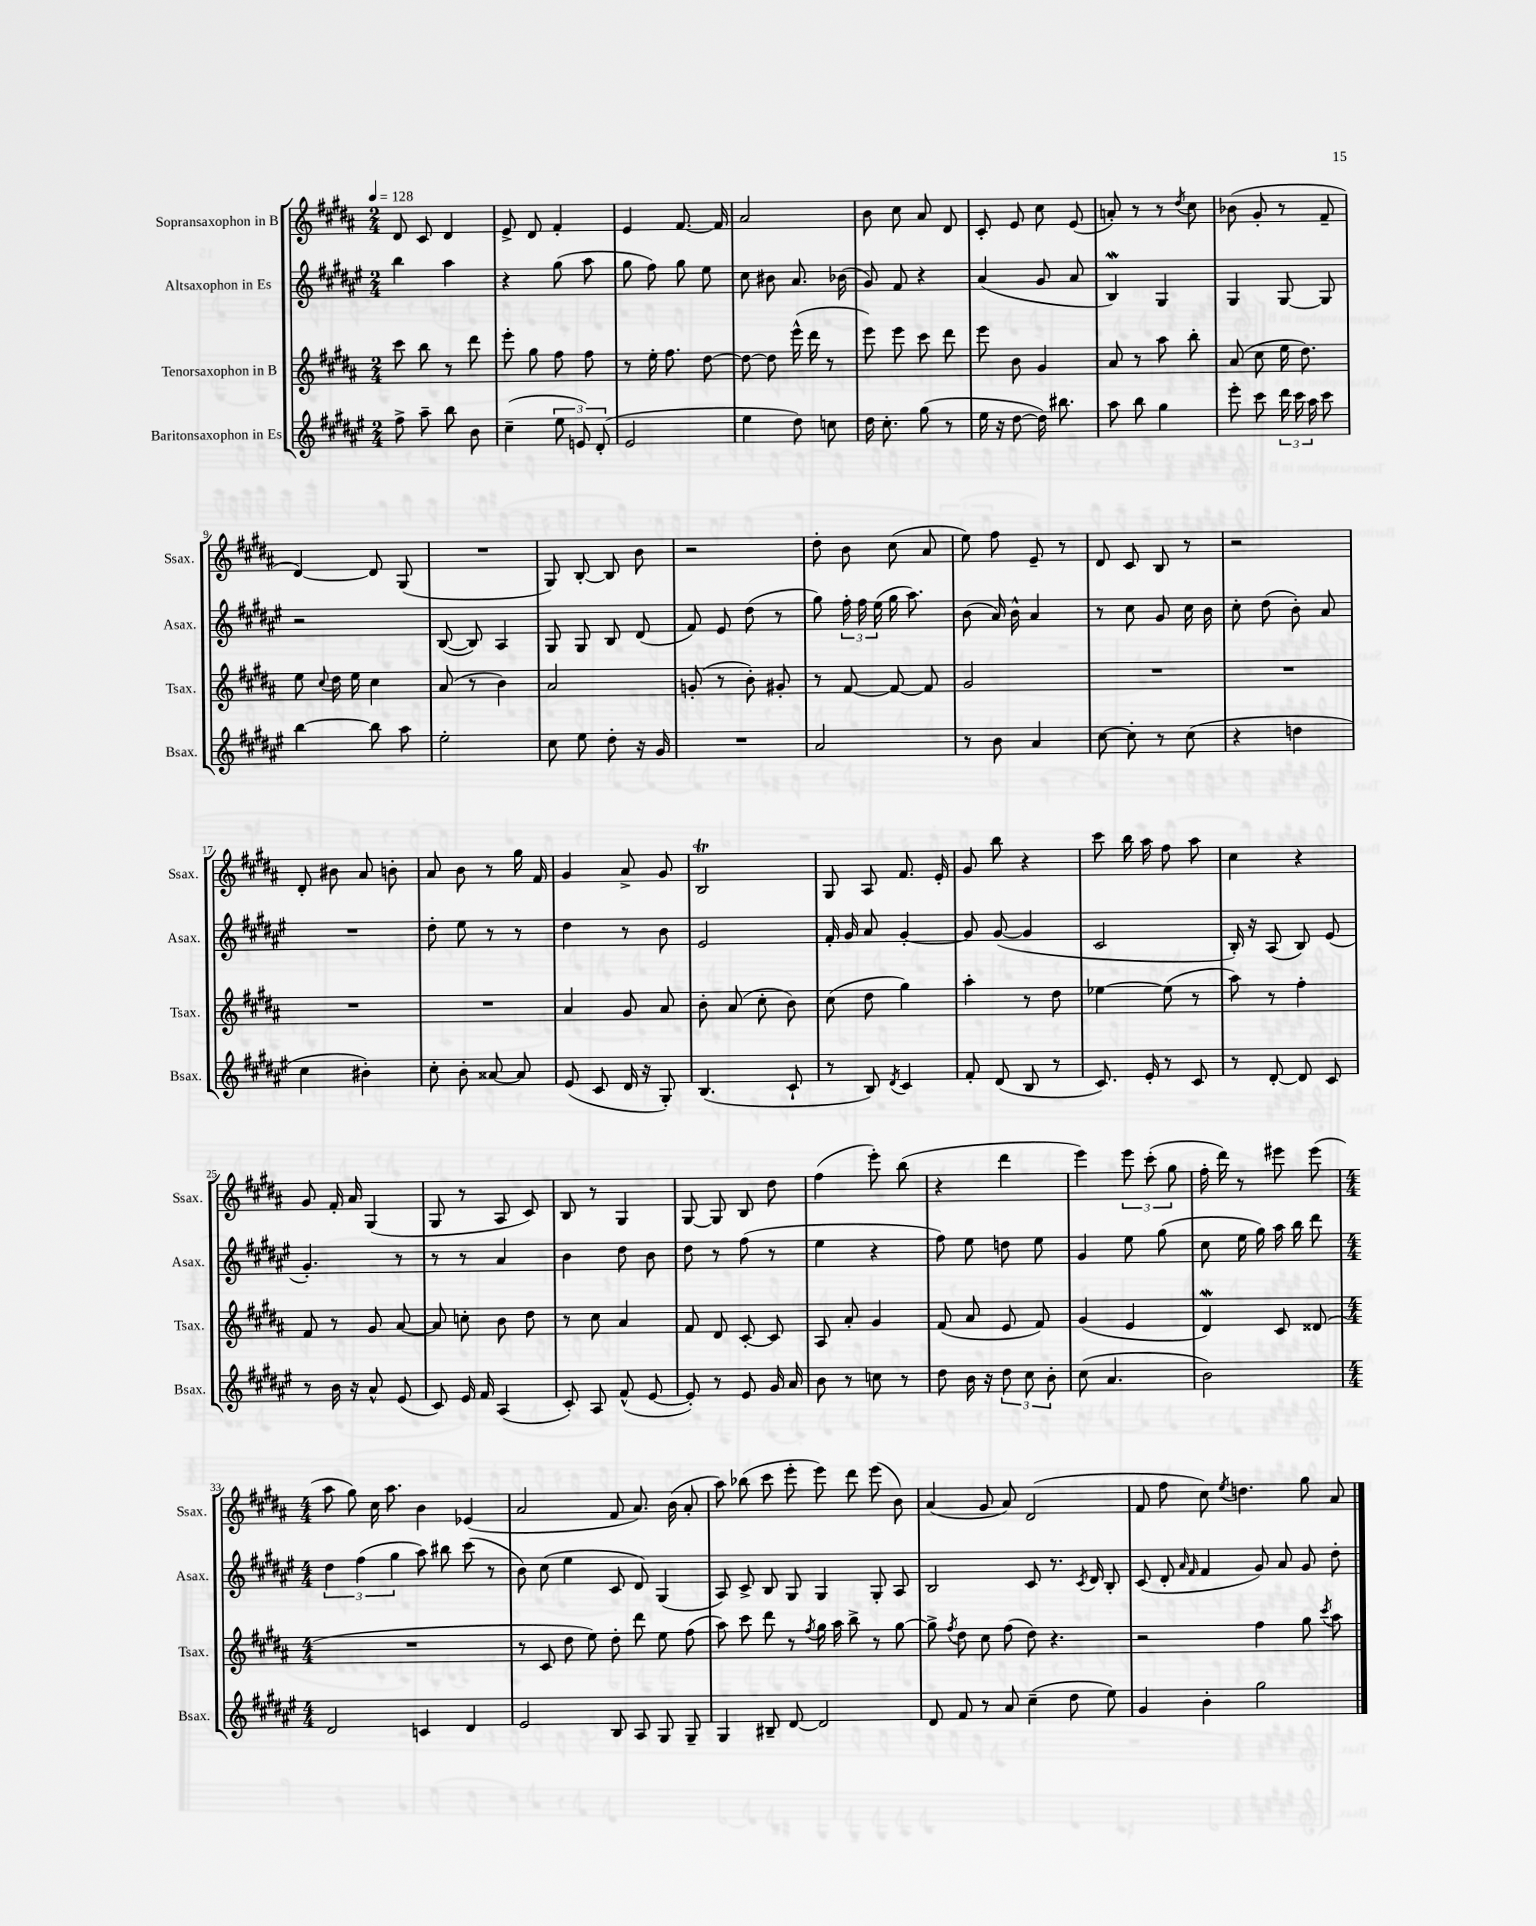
<<
\new StaffGroup <<
\new Staff = "s0" \with { instrumentName = "Sopransaxophon in B" shortInstrumentName = "Ssax." } {
    \clef treble \key b \major \numericTimeSignature \time 2/4 \tempo 4 = 128
    \autoBeamOff dis'8 cis'8 dis'4 |
    e'8-> dis'8 fis'4-. |
    e'4 fis'8.~ fis'16 |
    ais'2 |
    b'8 cis''8 ais'8 dis'8 |
    cis'8-. e'8 cis''8 e'8( |
    a'8-.) r8 r8 \acciaccatura { dis''8 } cis''8 |
    bes'8( gis'8-. r8 fis'8-- |
    dis'4~) dis'8 gis8( |
    R2 |
    gis8) b8~-. b8 b'8 |
    r2 |
    dis''8-. b'8 cis''8( ais'8 |
    e''8) fis''8 e'8-- r8 |
    dis'8 cis'8 b8 r8 |
    r2 |
    dis'8-. bis'8 ais'8 b'8-. |
    ais'8 b'8 r8 gis''16 fis'16 |
    gis'4 ais'8-> gis'8 |
    b2\trill |
    gis8 ais8 fis'8. e'16-. |
    gis'8 b''8 r4 |
    cis'''8 b''16 ais''16 fis''8 ais''8 |
    cis''4 r4 |
    gis'8 fis'16-. ais'16 gis4( |
    gis8 r8 ais8 cis'8) |
    b8 r8 gis4 |
    gis8~ gis8 b8 dis''8 |
    fis''4( e'''8-.) b''8( |
    r4 dis'''4 |
    e'''4) \tuplet 3/2 { e'''8 cis'''8-.( gis''8 } |
    fis''16-. dis'''16) r8 eis'''8 eis'''8( |
    \numericTimeSignature \time 4/4 ais''8 gis''8) cis''16 ais''8. b'4 ees'4( |
    ais'2 fis'8 ais'8.) b'16( ais'8-. |
    ais''8) bes''8( cis'''8 e'''8-. e'''8) dis'''8 e'''8( b'8) |
    ais'4( gis'8 ais'8) dis'2( |
    fis'8 fis''8 cis''8) \acciaccatura { e''8 } d''4. gis''8 ais'8 \bar "|." |
}
\new Staff = "s1" \with { instrumentName = "Altsaxophon in Es" shortInstrumentName = "Asax." } {
    \clef treble \key fis \major \numericTimeSignature \time 2/4
    \autoBeamOff b''4 ais''4 |
    r4 gis''8( ais''8 |
    gis''8 fis''8) gis''8 eis''8 |
    cis''8 bis'8 ais'8. bes'16( |
    gis'8) fis'8 r4 |
    ais'4( gis'8 ais'8 |
    b4\mordent) gis4 |
    gis4 gis8~ gis8 |
    r2 |
    b8~( b8) ais4 |
    gis8 gis8 b8 dis'8( |
    fis'8) eis'8 dis''8( r8 |
    gis''8) \tuplet 3/2 { fis''16-. fis''16 eis''16( } gis''16 ais''8.) |
    b'8( ais'16) b'16-^ ais'4 |
    r8 cis''8 gis'8 cis''16 b'16 |
    cis''8-. dis''8( b'8-.) ais'8 |
    R2 |
    dis''8-. eis''8 r8 r8 |
    dis''4 r8 b'8 |
    eis'2 |
    fis'16-. gis'16 ais'8 gis'4~-. |
    gis'8 gis'8~( gis'4 |
    cis'2 |
    b16-.) r16 ais8( b8) eis'8( |
    gis'4.-.) r8 |
    r8 r8 ais'4 |
    b'4 dis''8 b'8 |
    dis''8 r8 fis''8( r8 |
    eis''4 r4 |
    fis''8) eis''8 d''8 eis''8 |
    gis'4 eis''8 gis''8( |
    cis''8 eis''16 gis''16) ais''16 b''16 dis'''8 |
    \numericTimeSignature \time 4/4 \tuplet 3/2 { dis''4 fis''4( gis''4 } ais''8) bis''8 cis'''8( r8 |
    b'8) cis''8( eis''4 cis'8 dis'8) gis4( |
    ais8) cis'8-> b8 gis8 gis4 gis8-. ais8 |
    b2 cis'8 r8. \acciaccatura { cis'8 } dis'16 b8-. |
    cis'8( dis'8-. \grace { ais'16 fis'16 } fis'4 gis'8) ais'8 gis'8 dis''8-. \bar "|." |
}
\new Staff = "s2" \with { instrumentName = "Tenorsaxophon in B" shortInstrumentName = "Tsax." } {
    \clef treble \key b \major \numericTimeSignature \time 2/4
    \autoBeamOff cis'''8 b''8 r8 dis'''8 |
    e'''8-. gis''8 fis''8 fis''8 |
    r8 e''16-. fis''8. dis''8~ |
    dis''8~ dis''8 e'''16-^( dis'''16 r8 |
    e'''8) e'''8 cis'''8 dis'''8 |
    e'''8 b'8 gis'4 |
    ais'8 r8 ais''8 b''8-. |
    ais'8( cis''8 e''16 dis''8.) |
    e''8 \appoggiatura { cis''8 } dis''16 e''16 cis''4 |
    ais'8( r8 b'4) |
    ais'2 |
    g'8-.( r8 b'8-.) gis'8-. |
    r8 fis'8~ fis'8~ fis'8 |
    gis'2 |
    R2 |
    R2 |
    R2 |
    R2 |
    ais'4 gis'8 ais'8 |
    b'8-. ais'8( cis''8-. b'8) |
    cis''8( dis''8 gis''4) |
    ais''4-. r8 dis''8 |
    ees''4~ ees''8( r8 |
    ais''8) r8 fis''4-. |
    fis'8 r8 gis'8 ais'8~ |
    ais'8 c''8-. b'8 dis''8 |
    r8 cis''8 ais'4 |
    fis'8 dis'8 cis'8~-. cis'8 |
    ais8 ais'8-. gis'4 |
    fis'8( ais'8 e'8 fis'8) |
    gis'4( e'4 |
    dis'4\mordent) cis'8 disis'8( |
    \numericTimeSignature \time 4/4 R1 |
    r8 cis'8 dis''8 e''8) dis''8-. dis'''8 e''8 fis''8( |
    ais''8) cis'''8 dis'''8 r8 \acciaccatura { fis''8 } gis''16 ais''16 b''8-> r8 gis''8~ |
    gis''8-> \acciaccatura { fis''8 } dis''8 cis''8 fis''8( dis''8) r4. |
    r2 fis''4 gis''8 \acciaccatura { cis'''8 } ais''8 \bar "|." |
}
\new Staff = "s3" \with { instrumentName = "Baritonsaxophon in Es" shortInstrumentName = "Bsax." } {
    \clef treble \key fis \major \numericTimeSignature \time 2/4
    \autoBeamOff fis''8-> ais''8-- b''8 b'8 |
    cis''4--( \tuplet 3/2 { eis''8 e'8) dis'8-.( } |
    eis'2 |
    eis''4 dis''8) c''8 |
    dis''16 cis''8.-. gis''8( r8 |
    eis''16 r16 dis''8~ dis''16) bis''8. |
    ais''8 b''8 gis''4 |
    eis'''8-. cis'''8 \tuplet 3/2 { dis'''16 cis'''16 ais''16 } cis'''8 |
    b''4~ b''8 ais''8 |
    eis''2-. |
    cis''8 eis''8 dis''8-. r16 gis'16 |
    R2 |
    ais'2 |
    r8 b'8 ais'4 |
    cis''8~ cis''8-. r8 cis''8( |
    r4 d''4 |
    cis''4 bis'4-.) |
    cis''8-. b'8-. aisis'8~ aisis'8 |
    eis'8( cis'8 dis'16 r16 gis8-.) |
    b4.( cis'8-! |
    r8 b8) \acciaccatura { dis'8 } cis'4 |
    fis'8-. dis'8( b8 r8 |
    cis'8.) eis'16-. r8 cis'8 |
    r8 dis'8~-. dis'8 cis'8 |
    r8 b'16 r16 ais'8-^ eis'8( |
    cis'8) eis'16 fis'16 ais4( |
    cis'8-.) ais8 fis'8-^( eis'8~ |
    eis'8-.) r8 eis'8 gis'16 ais'16 |
    b'8 r8 c''8 r8 |
    dis''8 b'16 r16 \tuplet 3/2 { dis''8 cis''8 b'8-. } |
    cis''8( ais'4. |
    b'2) |
    \numericTimeSignature \time 4/4 dis'2 c'4 dis'4 |
    eis'2 b8 ais8 gis8 gis8-- |
    gis4 bis8-- dis'8~ dis'2 |
    dis'8 fis'8 r8 ais'8 cis''4--( dis''8 eis''8) |
    gis'4 b'4-. gis''2 \bar "|." |
}
>>
>>
